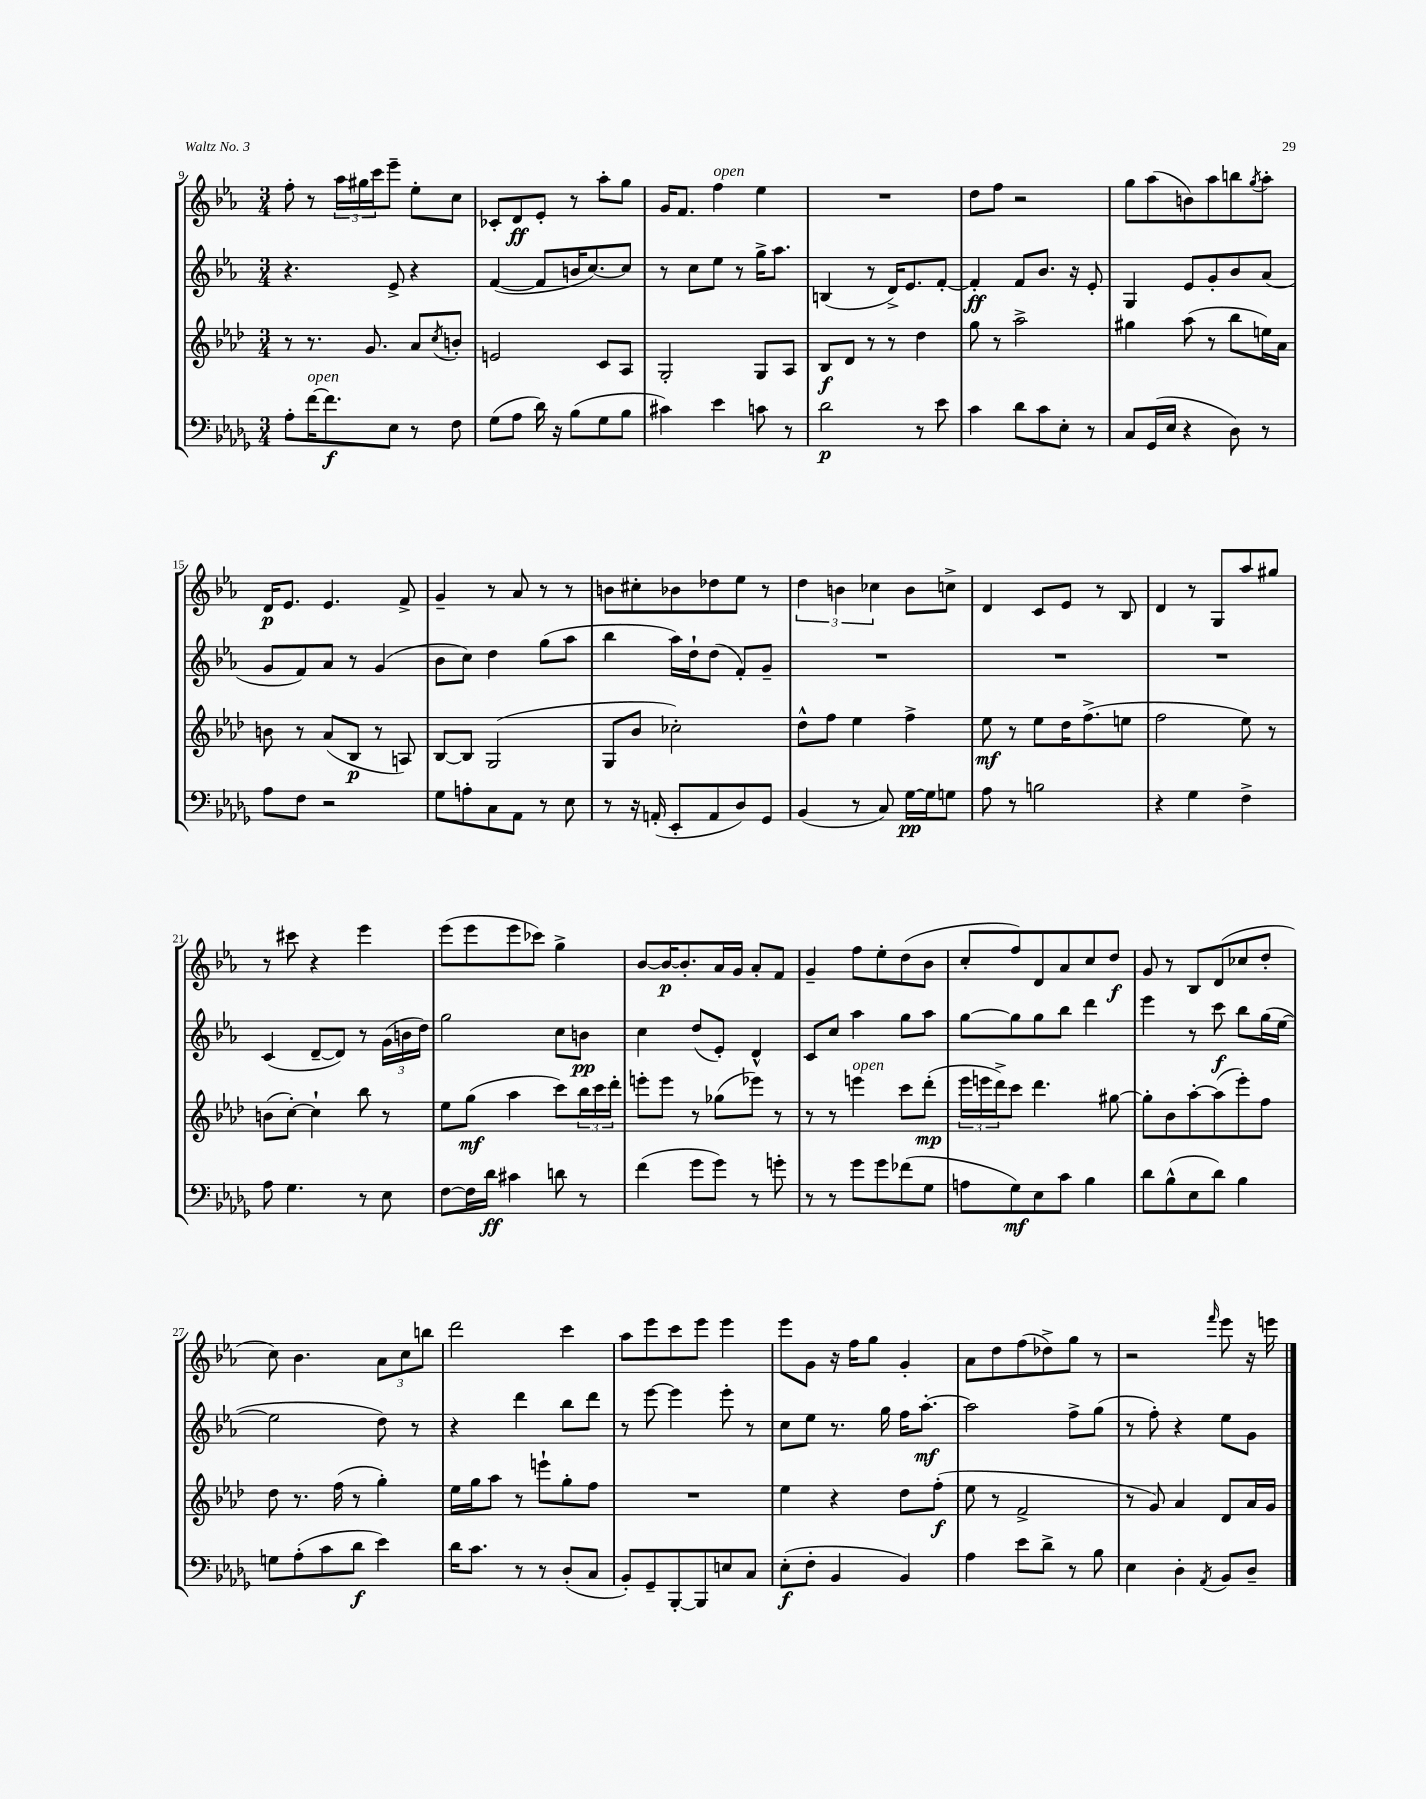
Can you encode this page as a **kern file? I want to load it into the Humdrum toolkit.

**kern	**dynam	**kern	**dynam	**kern	**dynam	**kern	**dynam
*part4	*part4	*part3	*part3	*part2	*part2	*part1	*part1
*staff4	*staff4	*staff3	*staff3	*staff2	*staff2	*staff1	*staff1
*clefF4	*	*clefG2	*	*clefG2	*	*clefG2	*
*k[b-e-a-d-g-]	*	*k[b-e-a-d-]	*	*k[b-e-a-]	*	*k[b-e-a-]	*
*M3/4	*	*M3/4	*	*M3/4	*	*M3/4	*
=9	=9	=9	=9	=9	=9	=9	=9
8A-'\L	.	8r	.	4.r	.	8ff'\	.
!LO:TX:a:i:t=open	!	!	!	!	!	!	!
[16f\K	.	8.r	.	.	.	8r	.
8.f\]	f	.	.	.	.	.	.
.	.	.	.	.	.	24aa-\LL	.
.	.	.	.	.	.	24gg#X\	.
.	.	8.g/	.	.	.	.	.
.	.	.	.	.	.	24ccc\J	.
8E-\J	.	.	.	8e-^/	.	8eee-~\J	.
8r	.	8a-/L	.	4r	.	8ee-'\L	.
.	.	8qcc/	.	.	.	.	.
8F\	.	8bn'/J	.	.	.	8cc\J	.
=10	=10	=10	=10	=10	=10	=10	=10
(8G-\L	.	2en/	.	([4f/	.	8c-X'/L	.
8A-\J	.	.	.	.	.	8d/	ff
16d-\)	.	.	.	8f/L]	.	8e-'/J	.
16r	.	.	.	.	.	.	.
(8B-\L	.	.	.	16bn/K	.	8r	.
.	.	.	.	[8.cc/)	.	.	.
8G-\	.	8c/L	.	.	.	8aa-'\L	.
8B-\J	.	8A-/J	.	8cc/J]	.	8gg\J	.
=11	=11	=11	=11	=11	=11	=11	=11
4c#X\)	.	2G'/	.	8r	.	16g/KL	.
.	.	.	.	.	.	8.f/J	.
.	.	.	.	8cc\L	.	.	.
!	!	!	!	!	!	!LO:TX:a:i:t=open	!
4e-\	.	.	.	8ee-\J	.	4ff\	.
.	.	.	.	8r	.	.	.
8cn\	.	8G/L	.	16gg^\KL	.	4ee-\	.
.	.	.	.	8.aa-\J	.	.	.
8r	.	8A-/J	.	.	.	.	.
=12	=12	=12	=12	=12	=12	=12	=12
2d-\	p	8B-/L	f	(4Bn/	.	2.r	.
.	.	8d-/J	.	.	.	.	.
.	.	8r	.	8r	.	.	.
.	.	8r	.	16d^/KL)	.	.	.
.	.	.	.	8.e-/	.	.	.
8r	.	4dd-\	.	.	.	.	.
8e-\	.	.	.	[8f'/J	.	.	.
=13	=13	=13	=13	=13	=13	=13	=13
4c\	.	8gg\	.	4f'/]	ff	8dd\L	.
.	.	8r	.	.	.	8ff\J	.
8d-\L	.	2aa-^\	.	8f/L	.	2r	.
8c\	.	.	.	8.b-/J	.	.	.
8E-'\J	.	.	.	.	.	.	.
.	.	.	.	16r	.	.	.
8r	.	.	.	8e-'/	.	.	.
=14	=14	=14	=14	=14	=14	=14	=14
8C/L	.	4gg#X\	.	4G/	.	8gg\L	.
(16GG-/L	.	.	.	.	.	(8aa-\	.
16E-/JJ	.	.	.	.	.	.	.
4r	.	(8aa-\	.	8e-/L	.	8bn\)	.
.	.	8r	.	8g'/	.	8aa-\	.
8D-\)	.	8bb-\L	.	8b-/	.	8bbn\	.
.	.	.	.	.	.	8qgg/	.
8r	.	16een\L)	.	(8a-/J	.	8aa-'\J	.
.	.	16a-\JJ	.	.	.	.	.
!!LO:LB:g=z
=15	=15	=15	=15	=15	=15	=15	=15
8A-\L	.	8bn\	.	8g/L	.	16d/KL	p
.	.	.	.	.	.	8.e-/J	.
8F\J	.	8r	.	8f/)	.	.	.
2r	.	(8a-/L	.	8a-/J	.	4.e-/	.
.	.	8B-/J	p	8r	.	.	.
.	.	8r	.	(4g/	.	.	.
.	.	8An/)	.	.	.	8f^/	.
=16	=16	=16	=16	=16	=16	=16	=16
8G-\L	.	[8B-/L	.	8b-\L	.	4g~/	.
8An'\	.	8B-/J]	.	8cc\J)	.	.	.
8C\	.	(2G/	.	4dd\	.	8r	.
8AA-\J	.	.	.	.	.	8a-/	.
8r	.	.	.	(8gg\L	.	8r	.
8E-\	.	.	.	8aa-\J	.	8r	.
=17	=17	=17	=17	=17	=17	=17	=17
8r	.	8G/L	.	4bb-\	.	8bn\L	.
16r	.	8b-/J	.	.	.	8cc#X'\	.
(16AAn'/	.	.	.	.	.	.	.
8EE-'/L	.	2cc-X'\)	.	16aa-\LL)	.	8b-X\	.
.	.	.	.	16dd`\J	.	.	.
8AA/	.	.	.	(8dd\J	.	8dd-X\	.
8D-/)	.	.	.	8f'/L)	.	8ee-\J	.
8GG-/J	.	.	.	8g~/J	.	8r	.
=18	=18	=18	=18	=18	=18	=18	=18
(4BB-/	.	8dd-^^\L	.	2.r	.	6dd\	.
.	.	8ff\J	.	.	.	.	.
.	.	.	.	.	.	6bn\	.
8r	.	4ee-\	.	.	.	.	.
.	.	.	.	.	.	6cc-X\	.
8C/)	.	.	.	.	.	.	.
[16G-\LL	pp	4ff^\	.	.	.	8b\L	.
16G-\J]	.	.	.	.	.	.	.
8Gn\J	.	.	.	.	.	8ccn^\J	.
=19	=19	=19	=19	=19	=19	=19	=19
8A-\	.	8ee-\	mf	2.r	.	4d/	.
8r	.	8r	.	.	.	.	.
2Bn\	.	8ee-\L	.	.	.	8c/L	.
.	.	16dd-\K	.	.	.	8e-/J	.
.	.	(8.ff^\	.	.	.	.	.
.	.	.	.	.	.	8r	.
.	.	8een\J	.	.	.	8B-/	.
=20	=20	=20	=20	=20	=20	=20	=20
4r	.	2ff\	.	2.r	.	4d/	.
4G-\	.	.	.	.	.	8r	.
.	.	.	.	.	.	8G/L	.
4F^\	.	8ee-\)	.	.	.	8aa-/	.
.	.	8r	.	.	.	8gg#X/J	.
!!LO:LB:g=z
=21	=21	=21	=21	=21	=21	=21	=21
8A-\	.	(8bn\L	.	(4c/	.	8r	.
4.G-\	.	[8cc'\J)	.	.	.	8ccc#X\	.
.	.	4cc`\]	.	[8d~/L	.	4r	.
.	.	.	.	8d/J])	.	.	.
8r	.	8bb-\	.	8r	.	4eee-\	.
8E-\	.	8r	.	(24g\LL	.	.	.
.	.	.	.	24bn\	.	.	.
.	.	.	.	24dd\JJ)	.	.	.
=22	=22	=22	=22	=22	=22	=22	=22
[8F\L	.	8ee-\L	.	2gg\	.	(8eee-\L	.
16F\L]	.	(8gg\J	mf	.	.	8eee-\	.
16d-\JJ	ff	.	.	.	.	.	.
4c#X\	.	4aa-\	.	.	.	8eee-\	.
.	.	.	.	.	.	8ccc-X\J)	.
8dn\	.	8ccc\L)	.	8cc\L	.	4gg^\	.
8r	.	24bb-\L	.	8bn\J	pp	.	.
.	.	24ccc\	.	.	.	.	.
.	.	24ddd-'\JJ	.	.	.	.	.
=23	=23	=23	=23	=23	=23	=23	=23
(4f\	.	8eeen'\L	.	4cc\	.	[8b-/L	.
.	.	8eee\J	.	.	.	16b-/K_	p
.	.	.	.	.	.	8.b-'/]	.
8g-\L	.	8r	.	(8dd/L	.	.	.
8g-\J)	.	(8gg-X\L	.	8e-'/J)	.	16a-/L	.
.	.	.	.	.	.	16g/JJ	.
8r	.	8eee-X\J)	.	4d^^/	.	8a-'/L	.
8gn'\	.	8r	.	.	.	8f/J	.
=24	=24	=24	=24	=24	=24	=24	=24
8r	.	8r	.	8c/L	.	4g~/	.
8r	.	8r	.	8cc/J	.	.	.
!	!	!LO:TX:a:i:t=open	!	!	!	!	!
8g-\L	.	4eeen\	.	4aa-\	.	8ff\L	.
8g-\	.	.	.	.	.	8ee-'\	.
(8f-X\	.	8ccc\L	.	8gg\L	.	(8dd\	.
8G-\J	.	(8ddd-'\J	mp	8aa-\J	.	8b-\J	.
=25	=25	=25	=25	=25	=25	=25	=25
8An\L	.	24eee-\LL	.	[8gg\L	.	8cc'/L	.
.	.	24eeen\	.	.	.	.	.
.	.	24ddd-^\J)	.	.	.	.	.
8G-\)	mf	8ccc\J	.	8gg\]	.	8ff/)	.
8E-\	.	4.ddd-\	.	8gg\	.	8d/	.
8c\J	.	.	.	8bb-\J	.	8a-/	.
4B-\	.	.	.	4ddd\	.	8cc/	.
.	.	[8gg#X\	.	.	.	8dd/J	f
=26	=26	=26	=26	=26	=26	=26	=26
8d-\L	.	8gg#'\L]	.	4eee-\	.	8g/	.
(8B-^^\	.	8b-\	.	.	.	8r	.
8E-\	.	[8aa-'\	.	8r	.	8B-/L	.
8d-\J)	.	(8aa-\]	.	8ccc\	f	(8d/	.
4B-\	.	8eee-'\)	.	8bb-\L	.	8cc-X/	.
.	.	8ff\J	.	(16gg\L	.	8dd'/J	.
.	.	.	.	[16ee-\JJ	.	.	.
!!LO:LB:g=z
=27	=27	=27	=27	=27	=27	=27	=27
8Gn\L	.	8dd-\	.	2ee-\]	.	8cc\)	.
(8A-'\	.	8.r	.	.	.	4.b-\	.
8c\	.	.	.	.	.	.	.
.	.	(16ff\	.	.	.	.	.
8d-\J	f	8r	.	.	.	.	.
4e-\)	.	4gg'\)	.	8dd\)	.	12a-\L	.
.	.	.	.	.	.	12cc\	.
.	.	.	.	8r	.	.	.
.	.	.	.	.	.	12bbn\J	.
=28	=28	=28	=28	=28	=28	=28	=28
16d-\KL	.	16ee-\LL	.	4r	.	2ddd\	.
8.c\J	.	16gg\J	.	.	.	.	.
.	.	8aa-\J	.	.	.	.	.
8r	.	8r	.	4ddd\	.	.	.
8r	.	8eeen`\L	.	.	.	.	.
(8D-'/L	.	8gg'\	.	8bb-\L	.	4ccc\	.
8C/J	.	8ff\J	.	8ddd\J	.	.	.
=29	=29	=29	=29	=29	=29	=29	=29
8BB-'/L)	.	2.r	.	8r	.	8aa-\L	.
8GG-~/	.	.	.	[8eee-\	.	8eee-\	.
[8BBB-'/	.	.	.	4eee-\]	.	8ccc\	.
8BBB-/]	.	.	.	.	.	8eee-\J	.
8En/	.	.	.	8eee-'\	.	4eee-\	.
8C/J	.	.	.	8r	.	.	.
=30	=30	=30	=30	=30	=30	=30	=30
(8E-'\L	f	4ee-\	.	8cc\L	.	8eee-\L	.
8F'\J	.	.	.	8ee-\J	.	8g\J	.
4BB-/	.	4r	.	8.r	.	16r	.
.	.	.	.	.	.	16ff\KL	.
.	.	.	.	.	.	8gg\J	.
.	.	.	.	16gg\	.	.	.
4BB-/)	.	8dd-\L	.	16ff\KL	.	4g'/	.
.	.	.	.	[8.aa-'\J	mf	.	.
.	.	(8ff'\J	f	.	.	.	.
=31	=31	=31	=31	=31	=31	=31	=31
4A-\	.	8ee-\	.	2aa-\]	.	8a-\L	.
.	.	8r	.	.	.	8dd\	.
8e-\L	.	2f^/	.	.	.	(8ff\	.
8d-^\J	.	.	.	.	.	8dd-X^\)	.
8r	.	.	.	8ff^\L	.	8gg\J	.
8B-\	.	.	.	(8gg\J	.	8r	.
=32	=32	=32	=32	=32	=32	=32	=32
4E-\	.	8r	.	8r	.	2r	.
.	.	8g/)	.	8ff'\)	.	.	.
4D-'\	.	4a-/	.	4r	.	.	.
8qAA-/	.	.	.	.	.	16qqfff/	.
8BB-/L	.	8d-/L	.	8ee-\L	.	8eee-\	.
8D-~/J	.	16a-/L	.	8g\J	.	16r	.
.	.	16g/JJ	.	.	.	16eeen\	.
==	==	==	==	==	==	==	==
*-	*-	*-	*-	*-	*-	*-	*-
